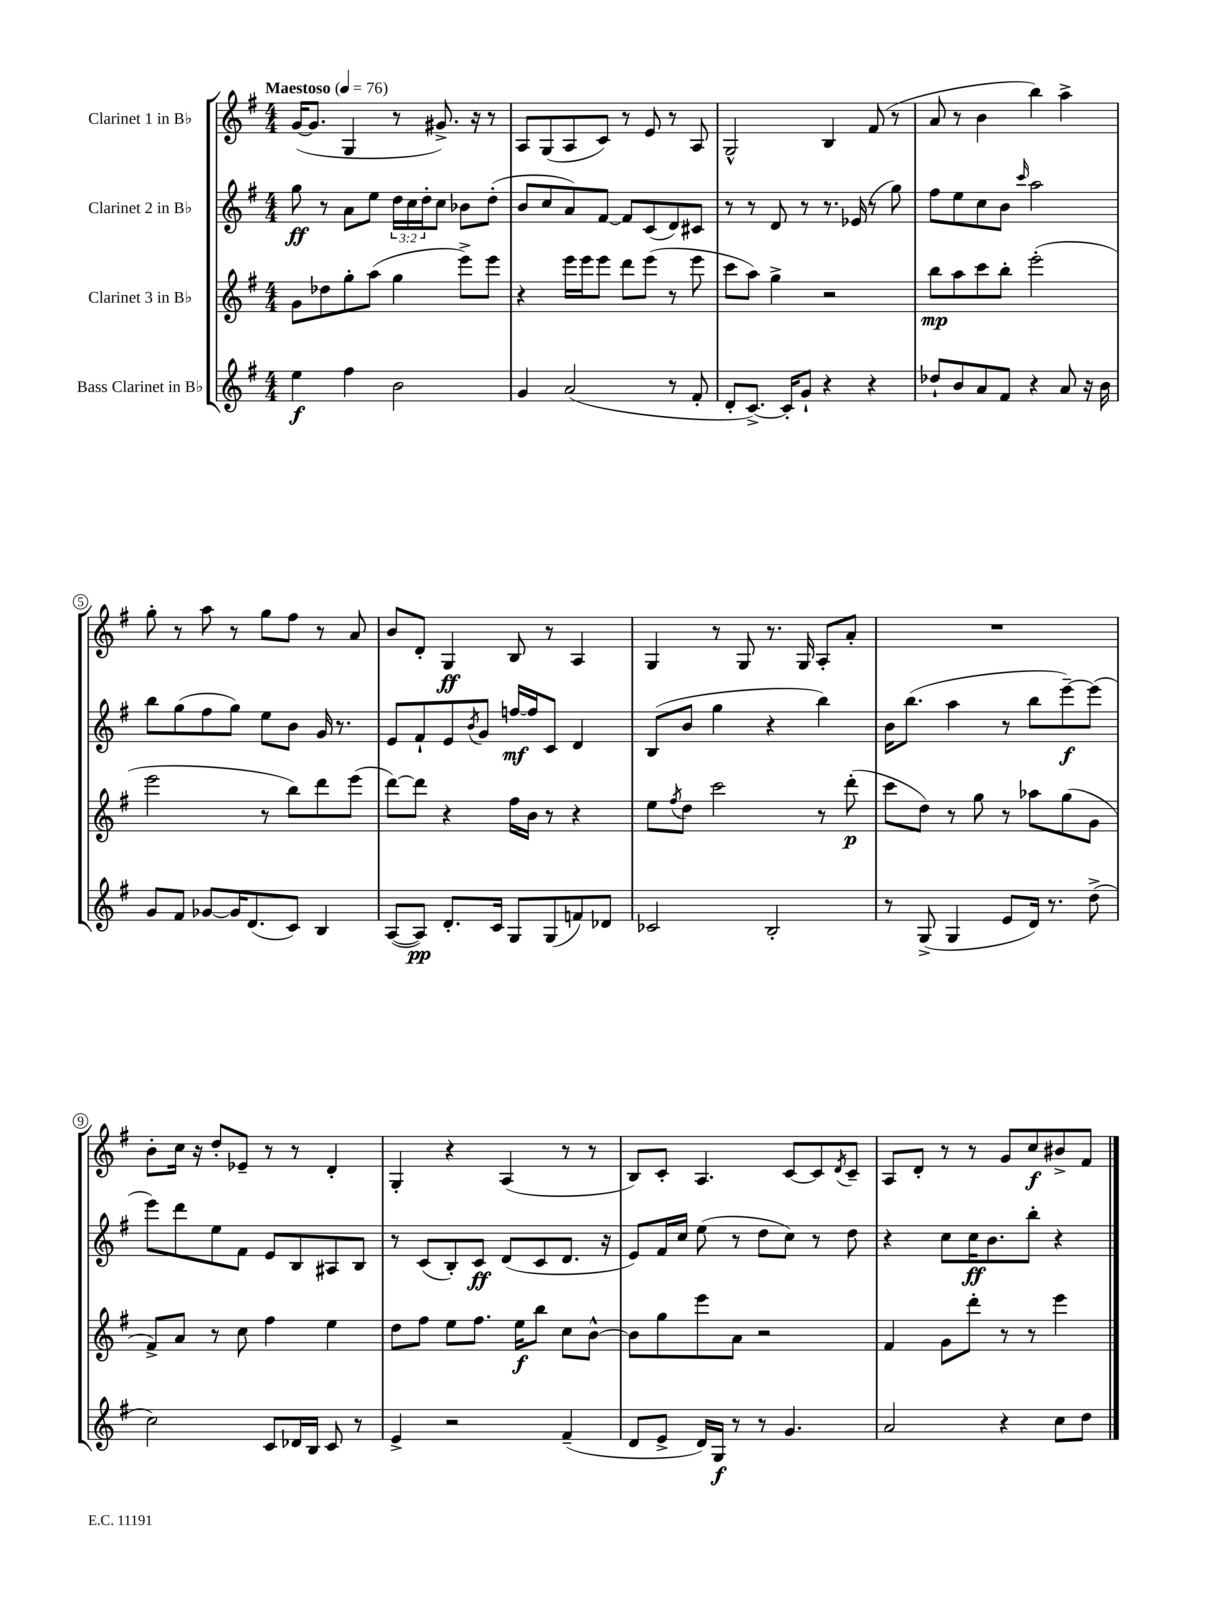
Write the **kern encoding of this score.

**kern	**kern	**kern	**kern
*staff4	*staff3	*staff2	*staff1
*clefG2	*clefG2	*clefG2	*clefG2
*k[f#]	*k[f#]	*k[f#]	*k[f#]
*M4/4	*M4/4	*M4/4	*M4/4
*MM76	*MM76	*MM76	*MM76
4ee\	8g\L	8gg\	([16g/LK
.	.	.	8.g/]J
.	8dd-\	8r	.
4ff#\	8gg'\	8a\L	4G/
.	(8aa\J	8ee\J	.
2b\	4gg\	24dd\LL	8r
.	.	24cc\	.
.	.	24dd'\J	.
.	.	8cc\J	8.g#^/)
.	8eee^\L)	8b-\L	.
.	.	.	16r
.	8eee\J	(8dd'\J	8r
=	=	=	=
4g/	4r	8b/L	8A/L
.	.	8cc/	(8G/
(2a/	16eee\LL	8a/)	8A/
.	16eee\J	.	.
.	8eee\J	[8f#/J	8c/J)
.	8ddd\L	8f#/]L	8r
.	(8eee\J	(8c/	8e/
8r	8r	8d/)	8r
8f#'/	8eee\	8c#/J	8A/
=	=	=	=
8d'/L	8ccc\L	8r	2G^^/
[8.c^/J)	8aa\J)	8r	.
.	4gg^\	8d/	.
16c'/]LK	.	.	.
8g`/J	.	8r	.
4r	2r	8.r	4B/
.	.	(16e-/	.
4r	.	8r	(8f#/
.	.	8gg\)	8r
=	=	=	=
8dd-`/L	8bb\L	8ff#\L	8a/
8b/	8aa\	8ee\	8r
8a/	8ccc\	8cc\	4b\
8f#/J	8bb'\J	8b\J	.
.	.	16qqccc/	.
4r	(2eee'\	2aa\	4bb\)
8a/	.	.	4aa^\
16r	.	.	.
16b\	.	.	.
=	=	=	=
8g/L	2eee\	8bb\L	8gg'\
8f#/J	.	(8gg\	8r
[8g-/L	.	8ff#\	8aa\
16g-/]K	.	8gg\J)	8r
(8.d/	.	.	.
.	8r	8ee\L	8gg\L
8c/J)	8bb\L)	8b\J	8ff#\J
4B/	8ddd\	16g/	8r
.	.	8.r	.
.	(8eee\J	.	8a/
=	=	=	=
([8A/L	[8ddd\L)	8e/L	8b/L
8A/]J)	8ddd\]J	8f#`/	8d'/J
8.d'/L	4r	8e/	4G/
.	.	8qb/	.
.	.	8g/J	.
16c/Jk	.	.	.
8G/L	16ff#\LL	[16ff/LL	8B/
.	16b\JJ	16ff/]J	.
(8G/	8r	8c/J	8r
8f/)	4r	4d/	4A/
8d-/J	.	.	.
=	=	=	=
2c-/	8ee\L	(8B/L	4G/
.	8qff#/	.	.
.	8dd\J	8b/J	.
.	2ccc\	4gg\	8r
.	.	.	8G/
2B'/	.	4r	8.r
.	.	.	16G/
.	8r	4bb\)	8A'/L
.	(8ddd'\	.	8a'/J
=	=	=	=
8r	8ccc\L	16b\LK	1r
.	.	(8.bb\J	.
(8G^/	8dd\J)	.	.
4G/	8r	4aa\	.
.	8gg\	.	.
8e/L	8r	8r	.
16d/Jk)	8aa-\L	8bb\L	.
8.r	.	.	.
.	(8gg\	[8eee~\)	.
(8dd^\	8g\J	(8eee\]J	.
=	=	=	=
2cc\)	8f#^/L)	8eee\L)	8b'\L
.	8a/J	8ddd\	16cc\Jk
.	.	.	16r
.	8r	8ee\	8dd'/L
.	8cc\	8f#\J	8e-~/J
8c/L	4ff#\	8e/L	8r
16d-/L	.	8B/	8r
16B/JJ	.	.	.
8c/	4ee\	8A#/	4d'/
8r	.	8B/J	.
=	=	=	=
4e^/	8dd\L	8r	4G'/
.	8ff#\J	(8c/L	.
2r	8ee\L	8B'/)	4r
.	8.ff#\J	8c/J	.
.	.	(8d/L	(4A/
.	16ee\LK	.	.
.	8bb\J	8c/	.
(4f#~/	8cc\L	8.d/J	8r
.	[8b^^\J	.	8r
.	.	16r	.
=	=	=	=
8d/L	8b\]L	8e/L)	8B/L)
8e^/J	8gg\	16f#/L	8c'/J
.	.	16cc/JJ	.
16d/LL)	8eee\	(8ee\	4.A/
16G/JJ	.	.	.
8r	8a\J	8r	.
8r	2r	8dd\L	.
4.g/	.	8cc\J)	[8c/L
.	.	8r	8c/]
.	.	.	8qd/
.	.	8dd\	8c~/J
=	=	=	=
2a/	4f#/	4r	8A/L
.	.	.	8d'/J
.	8g\L	8cc\L	8r
.	8ddd'\J	16cc\K	8r
.	.	8.b\	.
4r	8r	.	8g/L
.	8r	8bb'\J	8cc/
8cc\L	4eee\	4r	8b#^/
8dd\J	.	.	8f#/J
==	==	==	==
*-	*-	*-	*-
